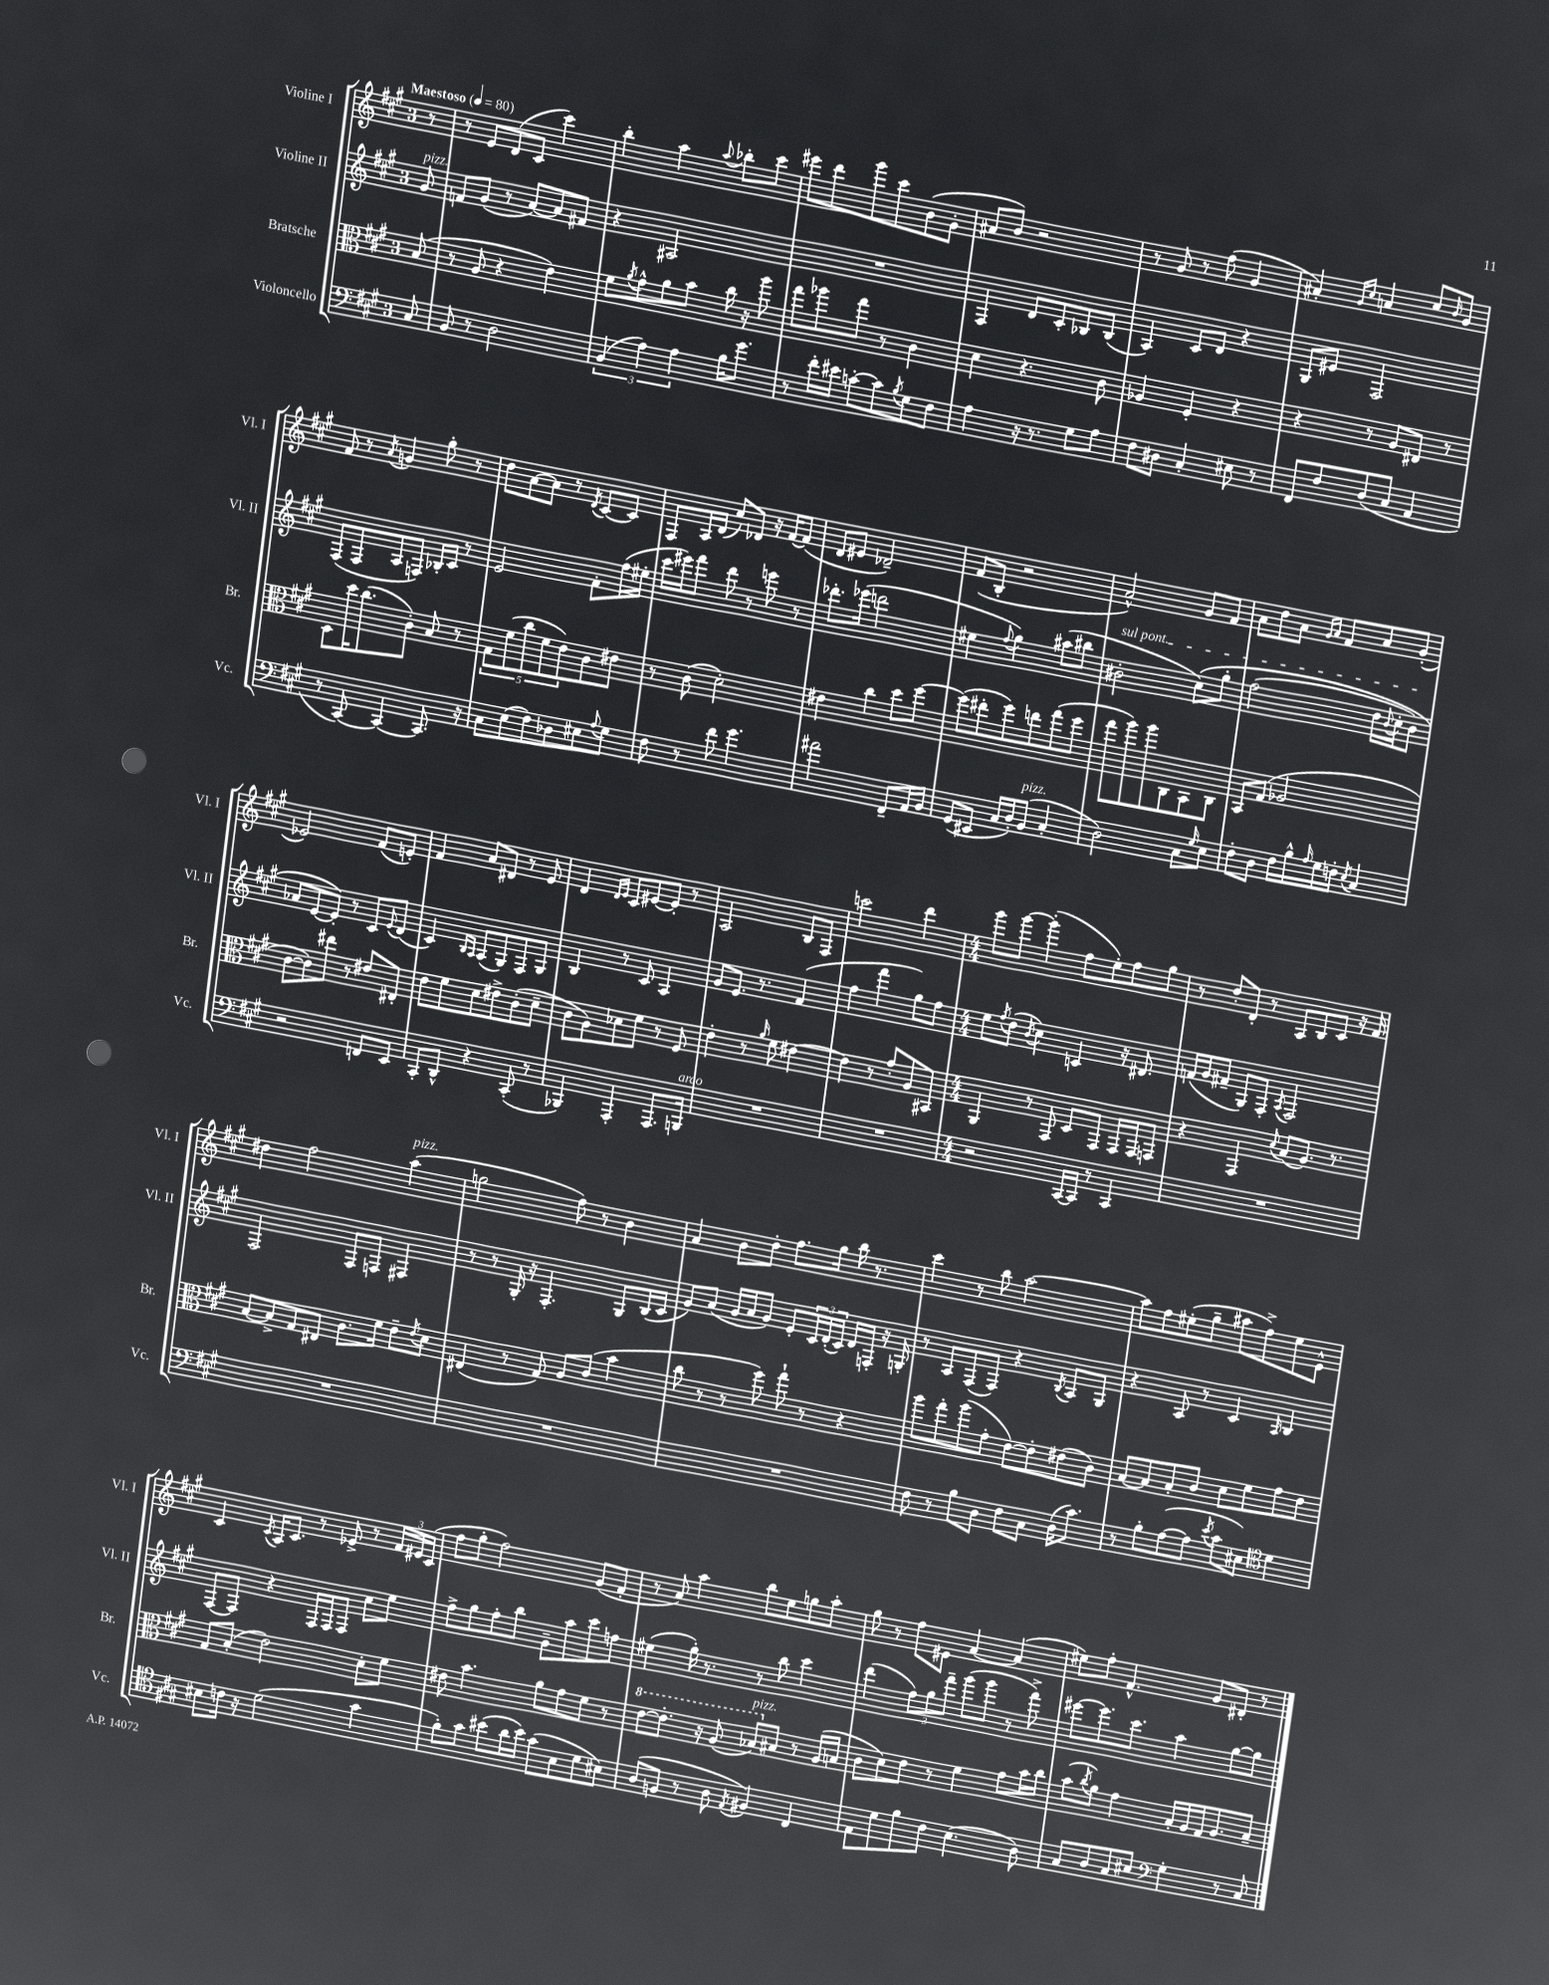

**kern	**kern	**kern	**kern
*part4	*part3	*part2	*part1
*staff4	*staff3	*staff2	*staff1
*I"Violoncello	*I"Bratsche	*I"Violine II	*I"Violine I
*I'Vc.	*I'Br.	*I'Vl. II	*I'Vl. I
*clefF4	*clefC3	*clefG2	*clefG2
*k[f#c#g#]	*k[f#c#g#]	*k[f#c#g#]	*k[f#c#g#]
*M3/4	*M3/4	*M3/4	*M3/4
*MM80	*MM80	*MM80	*MM80
=	=	=	=
!	!	!	!LO:TX:a:B:t=Maestoso
!	!	!LO:TX:a:i:t=pizz.	!
8C#/	(8B/	8g#/	8r
=1	=1	=1	=1
8BB/	8r	8fn/L	8r
8r	8A/	(8g#/J	8e/L
2D\	4r	8r	(8d/
.	.	[8a/L)	8c#/J
.	4e\)	8a/]	4ccc#\)
.	.	8f#X/J	.
=2	=2	=2	=2
(6BB/	8f#\L	4r	4bb'\
.	8qa/	.	.
.	8g#^^\	.	.
6A\)	.	.	.
.	8a\	2A#X/	4aa\
6A\	.	.	.
.	8b\J	.	.
.	.	.	8qqaa/
16B\KL	16cc#\	.	8bb-X'\L
8.g#\J	16r	.	.
.	8aa\	.	8ccc#\J
=3	=3	=3	=3
8r	8gg#\L	2.r	8eee#X\L
16f#'\LL	8aa-X\	.	8ddd\
16e#X\JJ	.	.	.
[8cn'\L	8gg#\J	.	8ggg#\
8c\]	8r	.	8ccc#\
8qB/	.	.	.
8G#\	4c#\	.	(8b\
8F#\J	.	.	8g#'\J
=4	=4	=4	=4
4A\	4d\	4F#/	8a#X/L
.	.	.	8b/J)
16r	4.r	8d/L	2r
8.r	.	.	.
.	.	8c#'/	.
8G#\L	.	8B-X/	.
8A\J	8c#\	(8B-/J	.
=5	=5	=5	=5
8F#\L	4A-X/	4A/)	8r
8D#X\J	.	.	8g#/
4C#'/	4F#'/	8c#/L	8r
.	.	8d/J	(8ff#\
8E#X\	4r	4r	4g#/
8r	.	.	.
=6	=6	=6	=6
8FF#/L	4r	8G#/L	4a#X'/)
8F#/	.	8e#X/J	.
.	.	.	16qqg#/LL
.	.	.	16qqcc#/JJ
(8D/	8r	2F#/	4an/
8C#/J	8A/L	.	.
4AA/	8E#X/J	.	8cc#/L
.	.	.	16qqb/
.	8r	.	8g#/J
!!LO:LB:g=z
=7	=7	=7	=7
8r	8D\L	(8F#/L	8f#/
[8CC#/)	16dd\K	8F#/	8r
.	(8.cc#\	.	.
.	.	.	8qa/
4CC#/_	.	8A/	4gn/
.	8c#'\J)	8Fn/J)	.
8.CC#/]	8B/	16B-X'/LL	8gg#'\
.	.	16c#/JJ	.
.	8r	8r	8r
16r	.	.	.
=8	=8	=8	=8
8C#\L	10G#\L	2e/	8dd\L
.	(10f#\	.	.
(8E\	.	.	[8a\
.	10cc#\	.	.
8F#\)	.	.	8a\J]
.	10f#\	.	.
8D-X\	.	.	8r
.	10e\)	.	.
.	.	.	8qd/
8E#X\	8c#\	8f#'\L	[8c#/L
8qqA/	.	.	.
8G#\J	8e#X\J	(16ff#\L	8c#/J]
.	.	16ee#X'\JJ	.
=9	=9	=9	=9
8F#\	8r	16ccc#\LL	8F#/L
.	.	16eee#X\J)	.
8r	(8c#\	8fff#\J	16A/L
.	.	.	(16d/JJ
8f#\	2d'\)	8ddd\	8cc#/L)
4.g#\	.	8r	8d-X/J
.	.	8eeen\	16r
.	.	.	[16f#/KL
.	.	8r	(8f#/J]
=10	=10	=10	=10
2a#X\	4e#X\	8.ddd-X'\L	8d/L
.	.	.	8e#X/J
.	.	(16eee-X\Jk	.
.	4cc#\	2dddn\	2d-X~/)
8FF#~/L	8dd\L	.	.
16AA/L	[8ff#\J	.	.
16BB/JJ	.	.	.
=11	=11	=11	=11
(8GG#/L	(8ff#\L]	4ee#X\	(8f#/L
8EE#X/J	8ee#X'\	.	8B'/J
.	.	8qqff#/	.
16C#/LL	8ff#\)	4gg#\)	2r
16D'/J)	.	.	.
!LO:TX:a:i:t=pizz.	!	!	!
(8BB/J	8een\	.	.
4C#'/	(8gg#\	(8aa#X\L	.
.	8ff#\J	8bb#X\J	.
=12	=12	=12	=12
!	!	!LO:TX:a:i:t=sul pont.	!
2D\)	8gg#\L	2b#X'\	2a^^/)
.	8aa\)	.	.
.	8aa\	.	.
.	8C#\	.	.
8C#\L	8BB\	(8cc#\L)	8g#/L
16qqG#/	.	.	.
8E\J	8C#\J	8gg#'\J	8f#/J
=13	=13	=13	=13
8F#'\L	8BB/L	(2ff#\	8a\L
8D\J	(8G#/J	.	8dd\
16F#\LL	2A-X/	.	8a\J
16B^^\	.	.	.
.	.	.	16qqg#/LL
16qqA/	.	.	16qqa/JJ
16G#\	.	.	8f#/L
16Fn'\JJ	.	.	.
8qE/	.	.	.
4C#/	.	16dd\LL	8a/
.	.	8qqb/	.
.	.	16cc#'\J	.
.	.	8b\J)	(8g#'/J
!!LO:LB:g=z
=14	=14	=14	=14
2r	[8c#\L	8a-X/L	2e-X/)
.	8c#\])	[8e/	.
.	8ee#X\J	8e'/J])	.
.	8r	8r	.
8FFn/L	8e#X/L	8c#/L	(8f#/L
.	.	8qqe/	.
8EE/J	8E#X'/J	(8d/J	8en'/J)
=15	=15	=15	=15
8CC#'/L	8e\L	4c#/)	4f#/
8DD^^/J	8f#\	.	.
.	.	16qqB/LL	.
.	.	16qqA/JJ	.
4r	8d\	(8A/L	8a/L
.	8e#X^\	8G#/)	8d#X/J
(8CC#'/	(8c#'\	8F#/	8r
8r	8d~\J	8G#/J	8e/
=16	=16	=16	=16
4BBB-X/)	8c#\L	4B/	4d/
.	8A\)	.	.
.	.	.	16qqd/LL
.	.	.	16qqe/JJ
4AAA'/	8d-X\	8r	8c#/L
.	8f#\J	8c#/	[8e#X/
8.AAA/L	8r	4A/	8e#'/J]
.	8F#/	.	8r
!LO:TX:a:i:t=arco	!	!	!
16BBBn/Jk	.	.	.
=17	=17	=17	=17
2.r	4e'\	8g#/L	2A/
.	.	8.e/J	.
.	8r	.	.
.	.	8.r	.
.	16qqa/	.	.
.	8f#\	.	.
.	[4e#X\	(4f#/	8B/L
.	.	.	8F#/J
=18	=18	=18	=18
2.r	4e#\]	4ff#\	2cccn\
.	8r	4fff#\	.
.	8g#'/L	.	.
.	8A/	8gg#\L)	4ddd\
.	8BB#X/J	8ff#\J	.
=19	=19	=19	=19
*M4/4	*M4/4	*M4/4	*M4/4
2r	4AA/	8ee\L	8ggg#\L
.	.	8qff#/	.
.	.	(8dd\J	[8ggg#\J
.	.	8qb/	.
.	8r	4cc#\)	(4ggg#'\]
.	8GG#/	.	.
[16CC#/LL	8D/L	4cn/	8ff#\L
16CC#/JJ]	.	.	.
8r	8GG#/J	.	8ee'\)
4CC#/	16GG#/LL	16r	8ff#\
.	16GG#/J	8.d#X/	.
.	8GGn/J	.	8gg#\J
=20	=20	=20	=20
1r	4r	(16fn/LL	8r
.	.	16g#/J	.
.	.	8f#X~/J	8dd'/L
.	4GG#/	8G#/L)	8d'/J
.	.	8F#'/J	8r
.	8qqd/	8qA/	.
.	(8B/L	2F#/	8A/L
.	8.A/J)	.	8B/
.	.	.	8c#/J
.	8.r	.	.
.	.	.	16r
.	.	.	16f#/
!!LO:LB:g=z
=21	=21	=21	=21
1r	[8B/L	2F#/	4dd#X\
.	8B^/]	.	.
.	8G#/	.	2ff#\
.	8E#X/J	.	.
.	8.c#\L	8F#/L	.
.	.	8Fn/J	.
.	16f#\Jk	.	.
!	!	!	!LO:TX:a:i:t=pizz.
.	8e~\L	4F#X/	(4aa\
.	8qe/	.	.
.	8d\J	.	.
=22	=22	=22	=22
1r	(4E#X/	8r	2ggn\
.	.	8r	.
.	8r	16G#'/	.
.	.	16r	.
.	8G#/)	4.F#'/	.
.	8A/L	.	8ff#\)
.	(8c#/J	.	8r
.	4b\	8G#/L	4b\
.	.	(16B/L	.
.	.	16c#/JJ	.
=23	=23	=23	=23
1r	8cc#\	8g#/L)	4a/
.	8r	(8a/J	.
.	8r	16g#/LL	8b\L
.	.	16a/J	.
.	8ff#\)	8g#/J)	8dd'\J
.	8gg#`\	8e'/L	8.ff#\L
.	8r	24c#/L	.
.	.	(24d'/	.
.	.	.	16gg#\Jk
.	.	24c#/JJ)	.
.	4r	16d/LL	16bb\
.	.	16Fn'/JJ	8.r
.	.	16r	.
.	.	16Gn'/	.
=24	=24	=24	=24
8F#\	8aa\L	8r	4ccc#\
8r	8gg#'\	8A/L	.
8B\L	(8aa\	(8F#/	8r
8D\J	8g#'\J	8F#/J)	8bb\
8F#\L	[8e\L)	4r	[2aa\
8C#\J	8e'\]	.	.
.	.	8qB/	.
(16D\KL	(8e#X\	8A/L	.
8.c#\J)	.	.	.
.	8c#\J)	8G#/J	.
=25	=25	=25	=25
8r	[8B/L	4r	8aa\L]
8B'\L	8B/]	.	8ff#\
([8A\	8B'/	8A/	(8ee#X'\
8A\J]	8c#/J	8r	8gg#~\J
8qe/	.	.	.
8c#\L	8d\L	4c#/	8aa#X\L
8E#X\J)	8f#\	.	8ff#^\)
*clefC4	*	*	*
.	.	16qqA/	.
4d\	8g#\	4B/	8ee#\
.	8e\J	.	8e^^\J
!!LO:LB:g=z
=26	=26	=26	=26
8B#X\L	8G#/L	[8F#/L	4c#/
16cn\Jk	(8B'/J	8F#/J]	.
16r	.	.	.
.	.	.	8qc#/
(2d\	2e\)	4r	16A/KL
.	.	.	8.c#/J
.	.	16F#/LL	8r
.	.	16F#/J	.
.	.	8F#/J	8e-X^/
4g#\	8d'\L	8cc#\L	8r
.	8f#\J	8ee\J	24f#/LL
.	.	.	24e#X/
.	.	.	(24c#/JJ
=27	=27	=27	=27
8f#'\L)	8e#X\	8ff#^\L	8ff#\L
8g#\J	4.b\	8gg#\	8gg#'\J
(8b#X\L	.	8ff#'\	2ff#\)
16a\L	.	8bb\J	.
16b#\JJ)	.	.	.
(8g#\L	8a\L	8g#~\L	.
8B\	8g#\	8aa\	.
8d\	8f#\J	8ccc#\	(8g#/L
8B#X\J)	8r	8ffn\J	8f#'/J
=28	=28	=28	=28
*	*8va	*	*
(8A/L	[8ee\L	(4ee#X\	8r
8Fn/J	8.ee'\J]	.	8a/)
8r	.	16gg#'\)	4aa\
.	16r	8.r	.
8A\	(8a/	.	.
8qE/	.	.	.
!	!LO:TX:a:i:t=pizz.	!	!
4F#X/)	8b-X/L)	8r	8bb\L
*	*X8va	*	*
.	8B#X/J	8bb\	8ee\
4C#/	8r	4ccc#\	8ggn\
.	(16A/LL	.	8aa'\J
.	16Bn/JJ	.	.
=29	=29	=29	=29
8E\L	8c#\L	(4ddd\	8gg#\
8d\	8d\)	.	8r
8f#\	8e\J	12ff#\L)	8ff#\L
.	.	12gg#\	.
8c#\J	8r	.	8e#X\J
.	.	12fff#~\J	.
(4.B\	4f#\	(8ggg#\L	[4a/
.	.	8ggg#\J	.
.	8g#\L	8r	(4a/]
8A\)	16b\L	8fff#^\)	.
.	16cc#\JJ	.	.
=30	=30	=30	=30
8G#/L	(8b\L	[8eee#X\L	8ee#X\L)
.	8qcc#/	.	.
8A/	8a\J)	8.eee#\]	8ff#'\J
8G#/	4g#\	.	4.f#^^/
.	.	8.ccc#\J	.
8B#X/J	.	.	.
*clefF4	*	*	*
4G#'\	16B'/LL	4aa\	.
.	16A/	.	.
.	16G#/J	.	8g#/L
.	8.A/	.	.
8r	.	[8gg#\L	8d#X'/J
8C#/	8B~/J	8gg#\J]	8r
==	==	==	==
*-	*-	*-	*-
